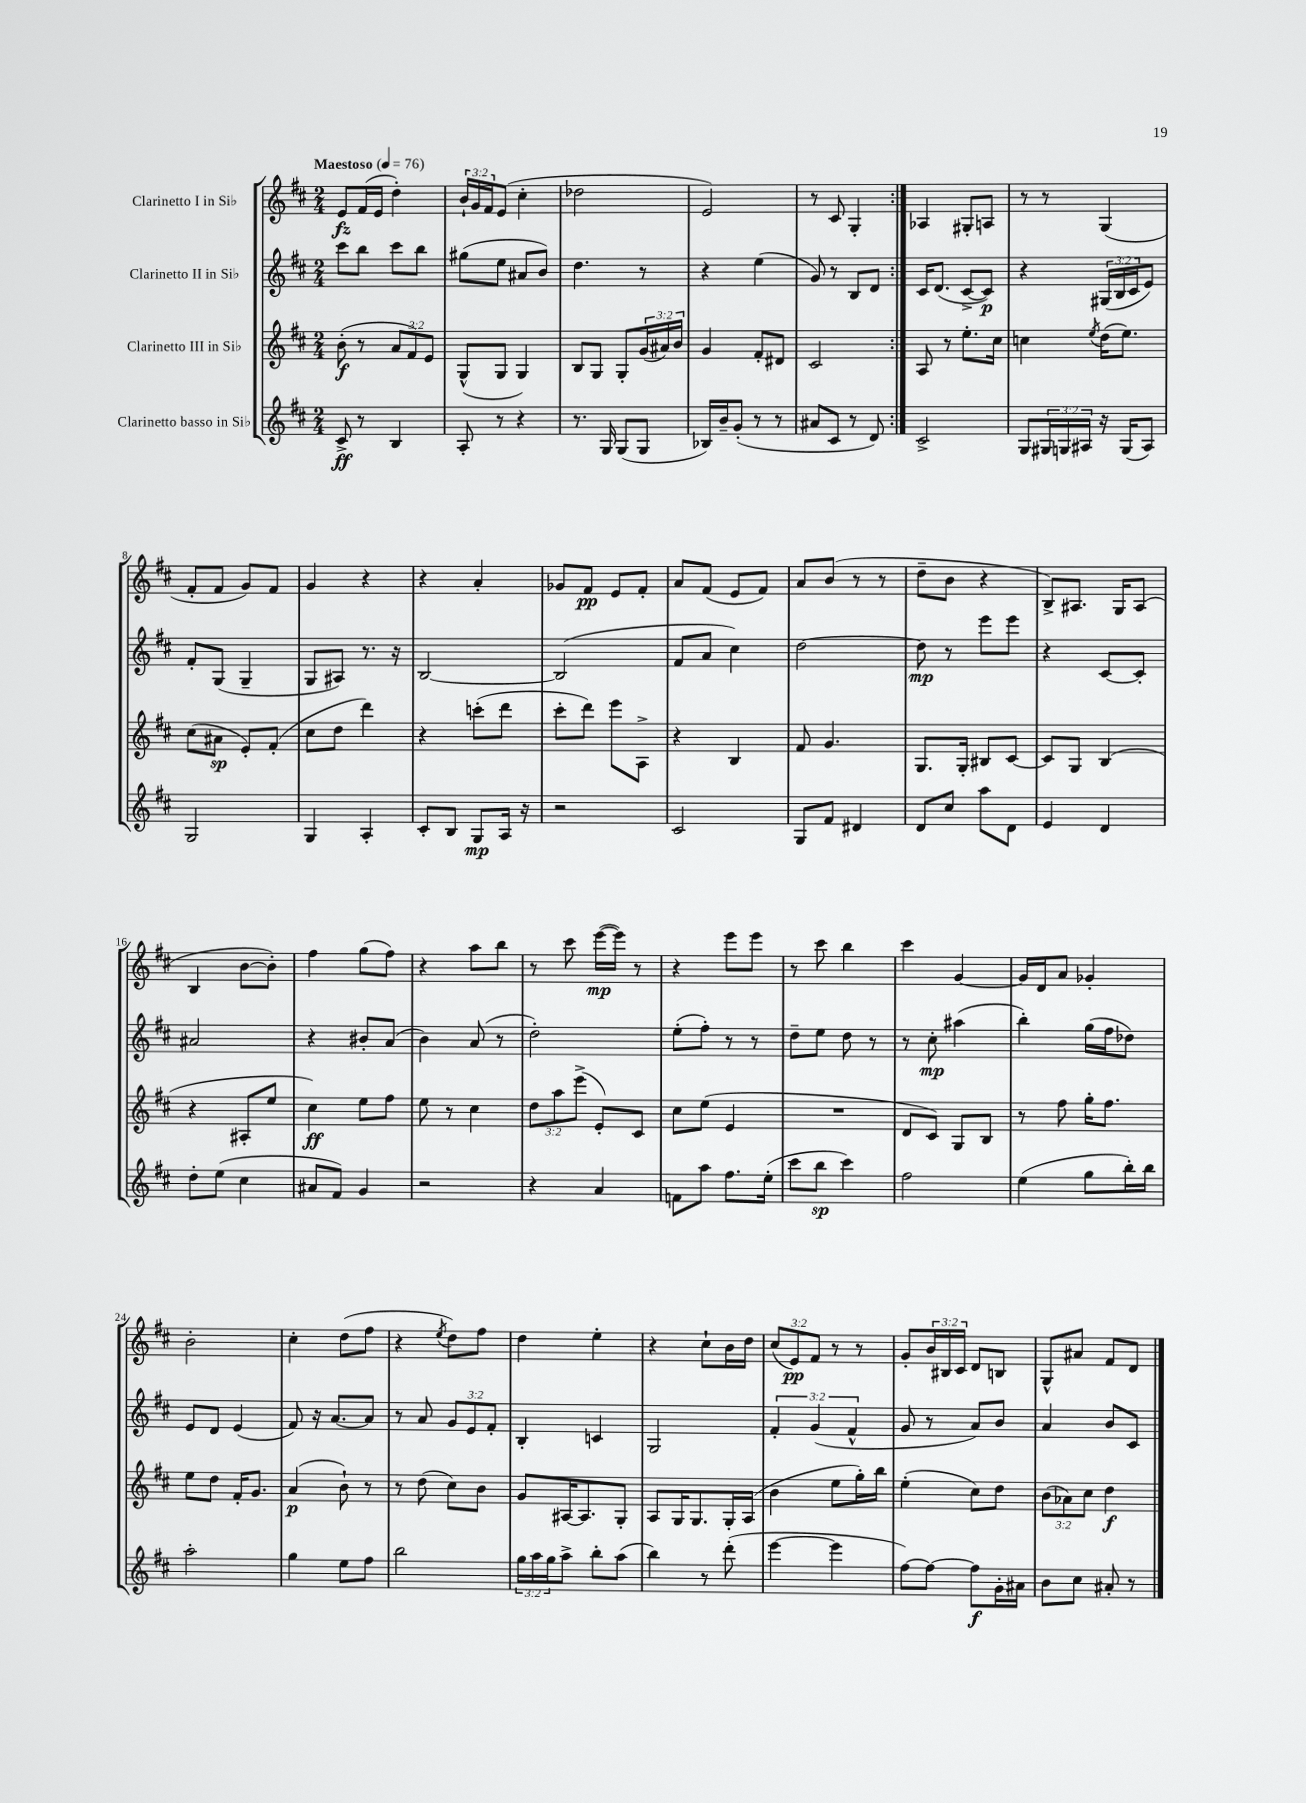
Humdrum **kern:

**kern	**dynam	**kern	**dynam	**kern	**dynam	**kern	**dynam
*part4	*part4	*part3	*part3	*part2	*part2	*part1	*part1
*staff4	*staff4	*staff3	*staff3	*staff2	*staff2	*staff1	*staff1
*I"Clarinetto basso in Si♭	*	*I"Clarinetto III in Si♭	*	*I"Clarinetto II in Si♭	*	*I"Clarinetto I in Si♭	*
*clefG2	*	*clefG2	*	*clefG2	*	*clefG2	*
*k[f#c#]	*	*k[f#c#]	*	*k[f#c#]	*	*k[f#c#]	*
*M2/4	*	*M2/4	*	*M2/4	*	*M2/4	*
*MM76	*	*MM76	*	*MM76	*	*MM76	*
=1	=1	=1	=1	=1	=1	=1	=1
!	!	!	!	!	!	!LO:TX:a:B:t=Maestoso	!
8c#^/	ff	(8b'\	f	8ccc#\L	.	8e/L	fz
8r	.	8r	.	8bb\J	.	(16f#/L	.
.	.	.	.	.	.	16e/JJ	.
4B/	.	12a/L	.	8ccc#\L	.	4dd'\)	.
.	.	12f#/)	.	.	.	.	.
.	.	.	.	8bb\J	.	.	.
.	.	12e/J	.	.	.	.	.
=2	=2	=2	=2	=2	=2	=2	=2
8A'/	.	(8G^^/L	.	(8gg#X\L	.	24b`/LL	.
.	.	.	.	.	.	24g/	.
.	.	.	.	.	.	24f#/J	.
8r	.	8G/J	.	8ee\J	.	(8e/J	.
4r	.	4G/)	.	8a#X/L	.	4cc#'\	.
.	.	.	.	8b/J)	.	.	.
=3	=3	=3	=3	=3	=3	=3	=3
8.r	.	8B/L	.	4.dd\	.	2dd-X\	.
.	.	8G/J	.	.	.	.	.
16G/	.	.	.	.	.	.	.
(8G/L	.	8G'/L	.	.	.	.	.
8G/J	.	(24g/L	.	8r	.	.	.
.	.	24a#X/)	.	.	.	.	.
.	.	24b/JJ	.	.	.	.	.
=4	=4	=4	=4	=4	=4	=4	=4
16B-X/LL)	.	4g/	.	4r	.	2e/)	.
16b~/J	.	.	.	.	.	.	.
(8g'/J	.	.	.	.	.	.	.
8r	.	8f#'/L	.	(4ee\	.	.	.
8r	.	8d#X/J	.	.	.	.	.
=5	=5	=5	=5	=5	=5	=5	=5
8a#X/L	.	2c#/	.	8g/)	.	8r	.
8c#/J	.	.	.	8r	.	8c#/	.
8r	.	.	.	8B/L	.	4G'/	.
8d/)	.	.	.	8d/J	.	.	.
=6:|!	=6:|!	=6:|!	=6:|!	=6:|!	=6:|!	=6:|!	=6:|!
2c#^/	.	8A/	.	16c#/KL	.	4A-X/	.
.	.	.	.	(8.d/J	.	.	.
.	.	8r	.	.	.	.	.
.	.	8.ee'\L	.	[8c#^/L	.	8G#X'/L	.
.	.	.	.	8c#/J])	p	8An/J	.
.	.	16cc#\Jk	.	.	.	.	.
=7	=7	=7	=7	=7	=7	=7	=7
8G/L	.	4ccn\	.	4r	.	8r	.
24G#X/L	.	.	.	.	.	8r	.
24Gn/	.	.	.	.	.	.	.
24A#X/JJ	.	.	.	.	.	.	.
.	.	8qee/	.	.	.	.	.
16r	.	(16dd\KL	.	(24G#X/LL	.	(4G/	.
.	.	.	.	24B/	.	.	.
(16G/KL	.	8.ee\J)	.	.	.	.	.
.	.	.	.	24c#/J	.	.	.
8A#/J)	.	.	.	8e/J)	.	.	.
!!LO:LB:g=z
=8	=8	=8	=8	=8	=8	=8	=8
2G/	.	(8cc#\L	.	8f#'/L	.	8f#'/L	.
.	.	8a#X\J	sp	(8G/J	.	8f#/J	.
.	.	8e'/L)	.	4G~/	.	8g/L)	.
.	.	(8f#'/J	.	.	.	8f#/J	.
=9	=9	=9	=9	=9	=9	=9	=9
4G/	.	8cc#\L	.	8G/L	.	4g/	.
.	.	8dd\J	.	8A#X/J)	.	.	.
4A'/	.	4ddd\)	.	8.r	.	4r	.
.	.	.	.	16r	.	.	.
=10	=10	=10	=10	=10	=10	=10	=10
8c#'/L	.	4r	.	[2B/	.	4r	.
8B/J	.	.	.	.	.	.	.
8G/L	mp	(8cccn'\L	.	.	.	4a'/	.
16A/Jk	.	8ddd\J	.	.	.	.	.
16r	.	.	.	.	.	.	.
=11	=11	=11	=11	=11	=11	=11	=11
2r	.	8ccc#'\L	.	(2B/]	.	8g-X/L	.
.	.	8ddd\J)	.	.	.	8f#/J	pp
.	.	8eee\L	.	.	.	8e/L	.
.	.	8A^\J	.	.	.	8f#'/J	.
=12	=12	=12	=12	=12	=12	=12	=12
2c#/	.	4r	.	8f#/L	.	8a/L	.
.	.	.	.	8a/J	.	(8f#/J	.
.	.	4B/	.	4cc#\)	.	8e/L	.
.	.	.	.	.	.	8f#/J)	.
=13	=13	=13	=13	=13	=13	=13	=13
8G/L	.	8f#/	.	[2dd\	.	8a/L	.
8f#/J	.	4.g/	.	.	.	(8b/J	.
4d#X/	.	.	.	.	.	8r	.
.	.	.	.	.	.	8r	.
=14	=14	=14	=14	=14	=14	=14	=14
8d/L	.	8.G/L	.	8dd\]	mp	8dd~\L	.
8cc#/J	.	.	.	8r	.	8b\J	.
.	.	16G'/Jk	.	.	.	.	.
8aa\L	.	8B#X/L	.	8eee\L	.	4r	.
8d\J	.	[8c#/J	.	8eee\J	.	.	.
=15	=15	=15	=15	=15	=15	=15	=15
4e/	.	8c#/L]	.	4r	.	8B^/L)	.
.	.	8G/J	.	.	.	8.A#X/J	.
4d/	.	(4B/	.	[8c#/L	.	.	.
.	.	.	.	.	.	16G/KL	.
.	.	.	.	8c#'/J]	.	(8A#/J	.
!!LO:LB:g=z
=16	=16	=16	=16	=16	=16	=16	=16
8dd'\L	.	4r	.	2a#X/	.	4B/	.
(8ee\J	.	.	.	.	.	.	.
4cc#\	.	8A#X'/L	.	.	.	[8b\L	.
.	.	8ee/J	.	.	.	8b'\J])	.
=17	=17	=17	=17	=17	=17	=17	=17
8a#X/L	.	4cc#\)	ff	4r	.	4ff#\	.
8f#/J)	.	.	.	.	.	.	.
4g/	.	8ee\L	.	8b#X'/L	.	(8gg\L	.
.	.	8ff#\J	.	(8a/J	.	8ff#\J)	.
=18	=18	=18	=18	=18	=18	=18	=18
2r	.	8ee\	.	4b\)	.	4r	.
.	.	8r	.	.	.	.	.
.	.	4cc#\	.	(8a/	.	8aa\L	.
.	.	.	.	8r	.	8bb\J	.
=19	=19	=19	=19	=19	=19	=19	=19
4r	.	12dd\L	.	2dd'\)	.	8r	.
.	.	12aa\	.	.	.	.	.
.	.	.	.	.	.	8ccc#\	.
.	.	(12eee^\J	.	.	.	.	.
4a/	.	8e'/L)	.	.	.	([16eee\LL	mp
.	.	.	.	.	.	16eee\JJ])	.
.	.	8c#/J	.	.	.	8r	.
=20	=20	=20	=20	=20	=20	=20	=20
8fn\L	.	8cc#\L	.	(8ee'\L	.	4r	.
8aa\J	.	(8ee\J	.	8ff#'\J)	.	.	.
8.ff#\L	.	4e/	.	8r	.	8eee\L	.
.	.	.	.	8r	.	8eee\J	.
(16ee'\Jk	.	.	.	.	.	.	.
=21	=21	=21	=21	=21	=21	=21	=21
8ccc#\L	.	2r	.	8dd~\L	.	8r	.
8bb\J	sp	.	.	8ee\J	.	8ccc#\	.
4ccc#\)	.	.	.	8dd\	.	4bb\	.
.	.	.	.	8r	.	.	.
=22	=22	=22	=22	=22	=22	=22	=22
2ff#\	.	8d/L	.	8r	.	4ccc#\	.
.	.	8c#/J)	.	8cc#'\	mp	.	.
.	.	8G/L	.	(4aa#X\	.	[4g/	.
.	.	8B/J	.	.	.	.	.
=23	=23	=23	=23	=23	=23	=23	=23
(4ee\	.	8r	.	4bb'\)	.	16g/LL]	.
.	.	.	.	.	.	16d/J	.
.	.	8ff#\	.	.	.	8a/J	.
8gg\L	.	16gg'\KL	.	(16gg\LL	.	4g-X'/	.
.	.	8.ff#\J	.	16ff#\J	.	.	.
16bb'\L)	.	.	.	8dd-X\J)	.	.	.
16bb\JJ	.	.	.	.	.	.	.
!!LO:LB:g=z
=24	=24	=24	=24	=24	=24	=24	=24
2aa'\	.	8ee\L	.	8e/L	.	2b'\	.
.	.	8dd\J	.	8d/J	.	.	.
.	.	16f#'/KL	.	(4e/	.	.	.
.	.	8.g/J	.	.	.	.	.
=25	=25	=25	=25	=25	=25	=25	=25
4gg\	.	(4a/	p	8f#/)	.	4cc#'\	.
.	.	.	.	16r	.	.	.
.	.	.	.	[8.a/L	.	.	.
8ee\L	.	8b`\)	.	.	.	(8dd\L	.
8ff#\J	.	8r	.	8a/J]	.	8ff#\J	.
=26	=26	=26	=26	=26	=26	=26	=26
2bb\	.	8r	.	8r	.	4r	.
.	.	(8dd\	.	8a/	.	.	.
.	.	.	.	.	.	8qee/	.
.	.	8cc#\L)	.	12g/L	.	8dd\L)	.
.	.	.	.	12e/	.	.	.
.	.	8b\J	.	.	.	8ff#\J	.
.	.	.	.	12f#'/J	.	.	.
=27	=27	=27	=27	=27	=27	=27	=27
24gg\LL	.	8g/L	.	4B'/	.	4dd\	.
24aa\	.	.	.	.	.	.	.
24gg\J	.	.	.	.	.	.	.
8aa^\J	.	[16A#X/K	.	.	.	.	.
.	.	8.A#/]	.	.	.	.	.
8bb'\L	.	.	.	4cn/	.	4ee'\	.
(8aa\J	.	8G'/J	.	.	.	.	.
=28	=28	=28	=28	=28	=28	=28	=28
4bb\)	.	8A/L	.	2G/	.	4r	.
.	.	16G/K	.	.	.	.	.
.	.	8.G/	.	.	.	.	.
8r	.	.	.	.	.	8cc#`\L	.
(8ddd'\	.	16G'/L	.	.	.	16b\L	.
.	.	(16A/JJ	.	.	.	16dd\JJ	.
=29	=29	=29	=29	=29	=29	=29	=29
[4eee\	.	4b\	.	6f#'/	.	(12cc#/L	.
.	.	.	.	.	.	12e/)	pp
.	.	.	.	(6g/	.	12f#/J	.
4eee\]	.	8ee\L	.	.	.	8r	.
.	.	.	.	6f#^^/	.	.	.
.	.	16gg'\L)	.	.	.	8r	.
.	.	16bb\JJ	.	.	.	.	.
=30	=30	=30	=30	=30	=30	=30	=30
[8ff#\L)	.	(4ee'\	.	8g/	.	8g'/L	.
8ff#\J_	.	.	.	8r	.	24b/L	.
.	.	.	.	.	.	24B#X/	.
.	.	.	.	.	.	24c#/JJ	.
8ff#\L]	f	8cc#\L)	.	8a/L)	.	8d/L	.
16g'\L	.	8dd\J	.	8b/J	.	8Bn/J	.
16a#X\JJ	.	.	.	.	.	.	.
=31	=31	=31	=31	=31	=31	=31	=31
8b\L	.	(12b\L	.	4a/	.	8G^^/L	.
.	.	12a-X\)	.	.	.	.	.
8cc#\J	.	.	.	.	.	8a#X/J	.
.	.	12cc#\J	.	.	.	.	.
8a#X'/	.	4dd\	f	8b/L	.	8f#/L	.
8r	.	.	.	8c#/J	.	8d/J	.
==	==	==	==	==	==	==	==
*-	*-	*-	*-	*-	*-	*-	*-
